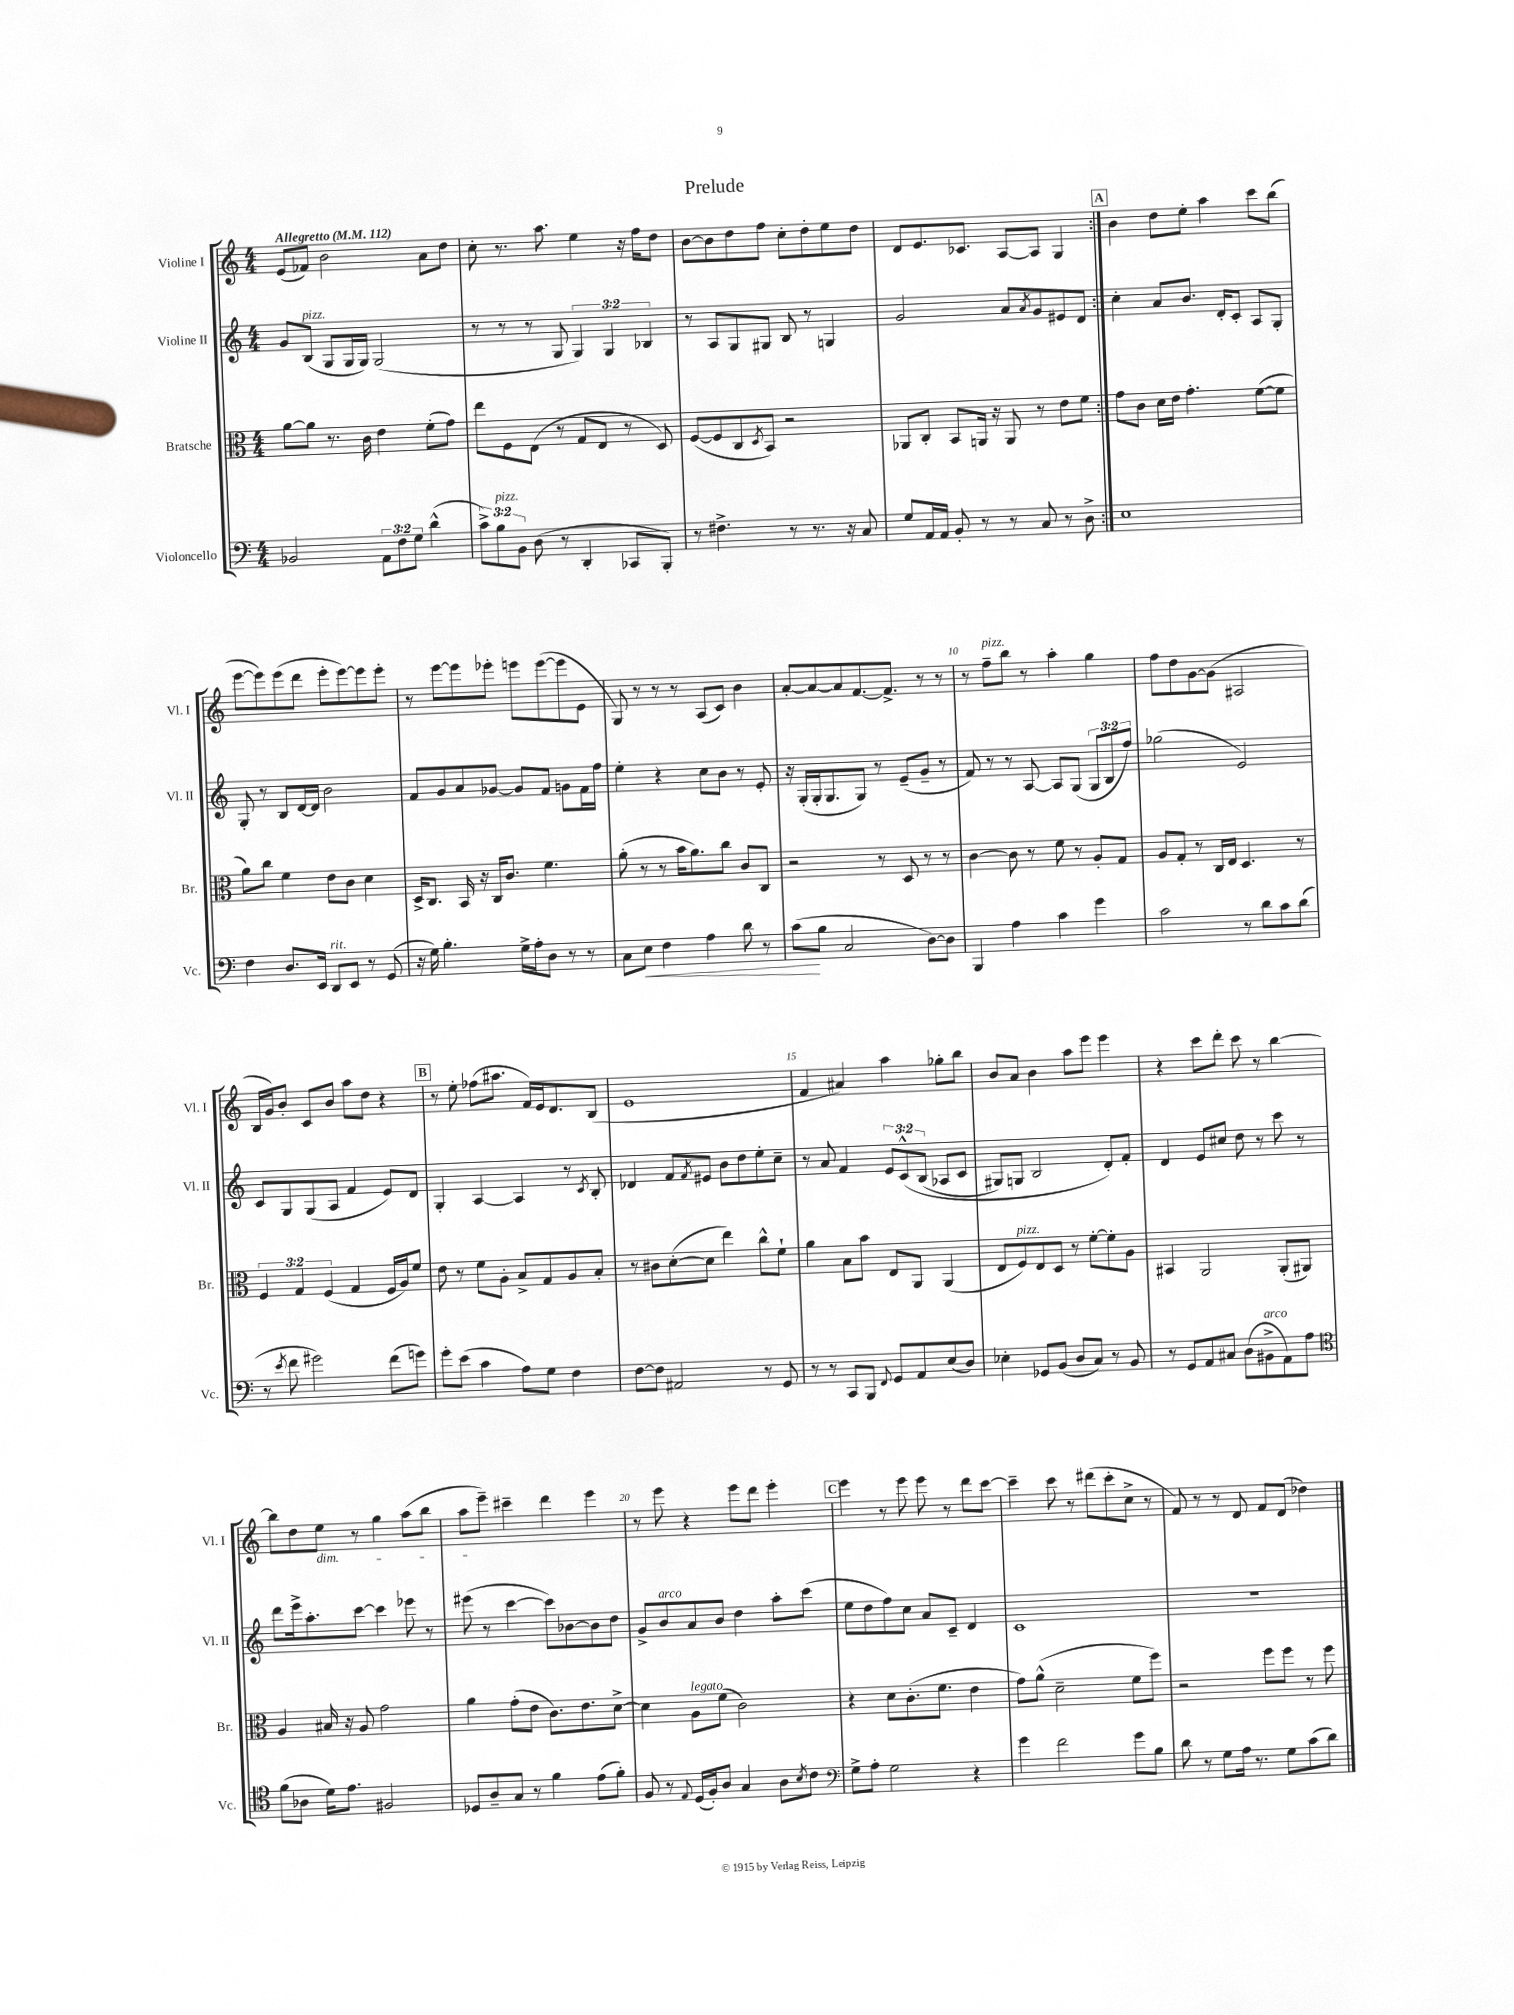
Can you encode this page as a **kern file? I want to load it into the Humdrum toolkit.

**kern	**dynam	**kern	**kern	**kern
*part4	*part4	*part3	*part2	*part1
*staff4	*staff4	*staff3	*staff2	*staff1
*I"Violoncello	*	*I"Bratsche	*I"Violine II	*I"Violine I
*I'Vc.	*	*I'Br.	*I'Vl. II	*I'Vl. I
*clefF4	*	*clefC3	*clefG2	*clefG2
*k[]	*	*k[]	*k[]	*k[]
*M4/4	*	*M4/4	*M4/4	*M4/4
*MM112	*	*MM112	*MM112	*MM112
=1	=1	=1	=1	=1
!	!	!	!	!LO:TX:a:B:t=Allegretto
2BB-X/	.	[8a\L	8g/L	(8e/L
!	!	!	!LO:TX:a:i:t=pizz.	!
.	.	8a\J]	(8B/J	8f-X/J)
.	.	8.r	8G/L	2b\
.	.	.	16G/L	.
.	.	16c\	16G/JJ)	.
12AA\L	.	4e\	(2G/	.
12F\	.	.	.	.
12G\J	.	.	.	.
(4d^^\	.	(8f'\L	.	8a\L
.	.	8g\J)	.	8dd\J
=2	=2	=2	=2	=2
12c^\L)	.	8ee\L	8r	8cc'\
!LO:TX:a:i:t=pizz.	!	!	!	!
12B\	.	.	.	.
.	.	8F\	8r	8.r
12BB\J	.	.	.	.
(8D\	.	(8E\J	8r	.
.	.	.	.	8.aa\
8r	.	8r	8G/	.
4DD'/	.	8G/L	6G/)	4ee\
.	.	8E/J	.	.
.	.	.	6G/	.
8CC-X/L	.	8r	.	16r
.	.	.	.	16ff\KL
.	.	.	6B-X/	.
8BBB'/J)	.	8D/)	.	8dd\J
=3	=3	=3	=3	=3
8r	.	([8F/L	8r	[8b\L
4.F#X^\	.	8F/]	8A/L	8b\]
.	.	8C/	8G/	8dd\
.	.	8qD/	.	.
.	.	8BB/J)	8G#X/J	8ff\J
8r	.	2r	8B/	8cc'\L
8.r	.	.	8r	8dd'\
.	.	.	4Gn/	8ee\
16r	.	.	.	.
8C/	.	.	.	8dd\J
=4	=4	=4	=4	=4
8G/L	.	8AA-X/L	2g/	8d/L
16AA/L	.	8C'/J	.	8.e/
16AA/JJ	.	.	.	.
8BB'/	.	8BB/L	.	.
.	.	.	.	8.c-X/J
8r	.	16AAn/Jk	.	.
.	.	16r	.	.
8r	.	8AA/	8a/L	[8A/L
.	.	.	8qa/	.
8C/	.	8r	8g/	8A/J]
8r	.	8e\L	8e#X/	4G/
8D^\	.	8f\J	8d/J	.
!!LO:REH:place=s1:t=A
=5:|!	=5:|!	=5:|!	=5:|!	=5:|!
1E	.	8g\L	4cc'\	4b\
.	.	8c\J	.	.
.	.	16d\LL	8a/L	8dd\L
.	.	16e\JJ	.	.
.	.	4.g'\	8.b/J	8ee'\J
.	.	.	.	4aa\
.	.	.	16d'/KL	.
.	.	.	8c'/J	.
.	.	([8f\L	8A/L	8ccc\L
.	.	8f\J]	8G'/J	(8bb\J
!!LO:LB:g=z
=6	=6	=6	=6	=6
4F\	.	8a\L)	8G'/	[8eee\L
.	.	8cc\J	8r	8eee\])
8.D/L	.	4f\	8B/L	(8eee\
.	.	.	[16d/L	8ddd\J
16EE/Jk	.	.	16d/JJ]	.
!LO:TX:a:i:t=rit.	!	!	!	!
8DD/L	.	8e\L	2b\	8eee'\L
8EE/J	.	8c\J	.	[8eee\)
8r	.	4d\	.	8eee\]
(8GG/	.	.	.	8eee'\J
=7	=7	=7	=7	=7
16r	.	16D^/KL	8f/L	8r
16G\)	.	8.C/J	.	.
4.B'\	.	.	8g/	[8eee\L
.	.	16BB/	8a/	8eee\]
.	.	16r	.	.
.	.	16C/KL	[8g-X/J	8eee-X'\J
.	.	8.c/J	.	.
16G^\LL	.	.	8g-/L]	8eeen\L
16A'\J	.	.	.	.
8D\J	.	4.f\	8f/J	([8eee\
8r	.	.	8gn\L	8eee\]
8r	.	.	16f\L	8e\J
.	.	.	16ff\JJ	.
=8	=8	=8	=8	=8
8C\L	.	(8a'\	4ee'\	8G/)
!	!LO:HP:b	!	!	!
8E\J	<	8r	.	8r
4F\	.	8r	4r	8r
.	.	16b\KL	.	8r
.	.	8.a\)	.	.
4A\	.	.	8cc\L	(8A/L
.	.	8cc\J	8b\J	8c/J)
8d\	.	8c/L	8r	4b\
8r	.	8C/J	8e'/	.
=9	=9	=9	=9	=9
(8c\L	.	2r	16r	[8a'/L
.	.	.	(16G'/LL	.
8B\J	[	.	16G'/J	8a/_
.	.	.	8.G/	.
2C/	.	.	.	8a/]
.	.	.	8G/J)	[8.f/
.	.	8r	8r	.
.	.	.	.	8.f^/J]
.	.	8D/	(8e~/L	.
[8D\L)	.	8r	8g~/J	8r
8D\J]	.	8r	8r	8r
=10	=10	=10	=10	=10
4BBB/	.	[4c\	8f/)	8r
!	!	!	!	!LO:TX:a:i:t=pizz.
.	.	.	8r	8ff~\L
4A\	.	8c\]	8r	8bb\J
.	.	8r	[8A/	8r
4c\	.	8f\	8A/L]	4aa'\
.	.	8r	(8G/J	.
4g\	.	8A'/L	12G/L	4gg\
.	.	.	12B/	.
.	.	8G/J	.	.
.	.	.	12ff/J)	.
=11	=11	=11	=11	=11
2c\	.	8A/L	(2gg-X\	8ff\L
.	.	8G'/J	.	8dd\
.	.	8r	.	[8g\
.	.	16C/LL	.	(8g\J]
.	.	16E/JJ	.	.
8r	.	4.D/	2e/)	2A#X/
8d\L	.	.	.	.
8c\	.	.	.	.
(8d\J	.	8r	.	.
!!LO:LB:g=z
=12	=12	=12	=12	=12
8r	.	6F/	8c/L	16B/LL
.	.	.	.	16g/J)
8qe/	.	.	.	.
8f\	.	.	8G/	8b'/J
.	.	6G/	.	.
2g#X\)	.	.	(8G/	8c/L
.	.	(6F/	.	.
.	.	.	8A/J	8b/J
.	.	4G/	4f/	8aa\L
.	.	.	.	8dd\J
(8f\L	.	16F/LL	8e/L)	4r
.	.	16A/J)	.	.
8gn\J)	.	8f/J	8d/J	.
!!LO:REH:place=s1:t=B
=13	=13	=13	=13	=13
8g'\L	.	8e\	4G'/	8r
(8e\J	.	8r	.	8ee'\
4c\	.	8f\L	[4A/	(8ff-X\L
.	.	8A'\J	.	8.aa#X\J
8A\L)	.	8B^/L	4A/]	.
.	.	.	.	16f/LL)
8G\J	.	8G/	.	16e/J
.	.	.	.	8.d/
4F\	.	8A/	8r	.
.	.	.	8qc/	.
.	.	8B'/J	8B'/	(8B/J
=14	=14	=14	=14	=14
[8F\L	.	8r	4d-X/	1e
8F\J]	.	8c#X\L	.	.
2AA#X/	.	([8d'\	8f/L	.
.	.	.	8qf/	.
.	.	8d\J]	8e#X/J	.
.	.	4ee\)	8b\L	.
.	.	.	8dd\	.
8r	.	8cc^^\L	8ee'\	.
8GG/	.	8f`\J	8cc~\J	.
=15	=15	=15	=15	=15
8r	.	4a\	8r	4f/
8r	.	.	8a/	.
8CC/L	.	8B\L	4f/	4a#X/)
8BBB/J	.	8b\J	.	.
8qqFF/	.	.	.	.
8GG/L	.	8E/L	12e/L	4aa\
.	.	.	(12c^^/	.
8AA/	.	8AA/J	.	.
.	.	.	(12B/J	.
(8E/	.	(4AA/	8A-X/L	8gg-X'\L
8D/J)	.	.	8c/J	8bb\J
=16	=16	=16	=16	=16
4E-X'\	.	8E/L	8G#X/L)	8b/L
!	!	!LO:TX:a:i:t=pizz.	!	!
.	.	8F/)	8Gn/J	8a/J
8GG-X/L	.	8E/	2B/	4b\
(8BB/J	.	8D/J	.	.
8D/L	.	8r	.	8aa\L
8C/J)	.	[8f'\L	.	8eee\J
8r	.	8f'\]	8d'/L)	4eee\
8BB/	.	8A\J	8f'/J	.
=17	=17	=17	=17	=17
8r	.	4BB#X/	4d/	4r
8GG/L	.	.	.	.
8AA/	.	2AA/	8e/L	8ccc\L
8C#X/J	.	.	8cc#X/J	8ddd'\J
(8D\L	.	.	8dd\	8ccc\
!LO:TX:a:i:t=arco	!	!	!	!
8BB#X^\	.	.	8r	8r
8AA\)	.	(8AA'/L	8ccc\	[4bb\
8A\J	.	8AA#X/J)	8r	.
!!LO:LB:g=z
=18	=18	=18	=18	=18
*clefC4	*	*	*	*
(8f\L	.	4A/	8ddd\L	8bb\L]
8A-X\J	.	.	16eee^\k	8dd\
.	.	.	8.aa'\	.
!	!	!	!	!LO:TX:b:i:t=dim.
16d\KL)	.	16B#X/	.	8ee\J
8.e\J	.	16r	.	.
.	.	8A/	[8ccc\J	8r
2F#X/	.	2g\	4ccc\]	4gg\
.	.	.	8eee-X\	(8aa\L
.	.	.	8r	8bb\J
=19	=19	=19	=19	=19
8D-X/L	.	4a\	(8eee#X\	8aa\L
8A~/	.	.	8r	8eee~\J)
8G/J	.	(8g'\L	[4ccc\	4ccc#X~\
8r	.	8e\J	.	.
4f\	.	8.c\L)	8ccc\L])	4ddd\
.	.	.	[8b-X\	.
.	.	8.e\	.	.
(8e\L	.	.	8b-\]	4eee\
8f'\J)	.	[8d^\J	8dd\J	.
=20	=20	=20	=20	=20
8F/	.	4d\]	8g^/L	8r
!	!	!	!LO:TX:a:i:t=arco	!
8r	.	.	8b/	8eee\
8qqE/	.	.	.	.
!	!	!LO:TX:a:i:t=legato	!	!
(16D/LL	.	8A\L	8a/	4r
16F'/J)	.	.	.	.
8A/J	.	(8f\J	8b/J	.
4G/	.	2c\)	4dd\	8eee\L
.	.	.	.	8ddd\J
8A\L	.	.	8aa'\L	4eee'\
8qB/	.	.	.	.
8c\J	.	.	(8ccc\J	.
!!LO:REH:place=s1:t=C
=21	=21	=21	=21	=21
*clefF4	*	*	*	*
8G^\L	.	4r	8ee\L	4eee\
8A'\J	.	.	8dd\	.
2G\	.	8d\L	8ff\)	8r
.	.	(8.c'\	8cc\J	8eee\
.	.	.	8a/L	8eee\
.	.	8.f\J	.	.
.	.	.	8c~/J	8r
4r	.	4e\	4d/	8ddd\L
.	.	.	.	[8ccc\J
=22	=22	=22	=22	=22
4g\	.	8g\L)	1c	4ccc~\]
.	.	(8a^^\J	.	.
2f\	.	2d~\	.	8ccc\
.	.	.	.	8r
.	.	.	.	(8ddd#X\L
.	.	.	.	8ccc'\
8g\L	.	8f\L	.	8cc^\J
8B\J	.	8ff\J)	.	8r
=23	=23	=23	=23	=23
8d\	.	2r	1r	8f/)
8r	.	.	.	8r
8G\L	.	.	.	8r
16A\Jk	.	.	.	8d/
8.r	.	.	.	.
.	.	8ff\L	.	8f/L
8G\L	.	8ff\J	.	(8d/J
(8c\	.	8r	.	4dd-X\)
8d\J)	.	8ff\	.	.
==	==	==	==	==
*-	*-	*-	*-	*-
